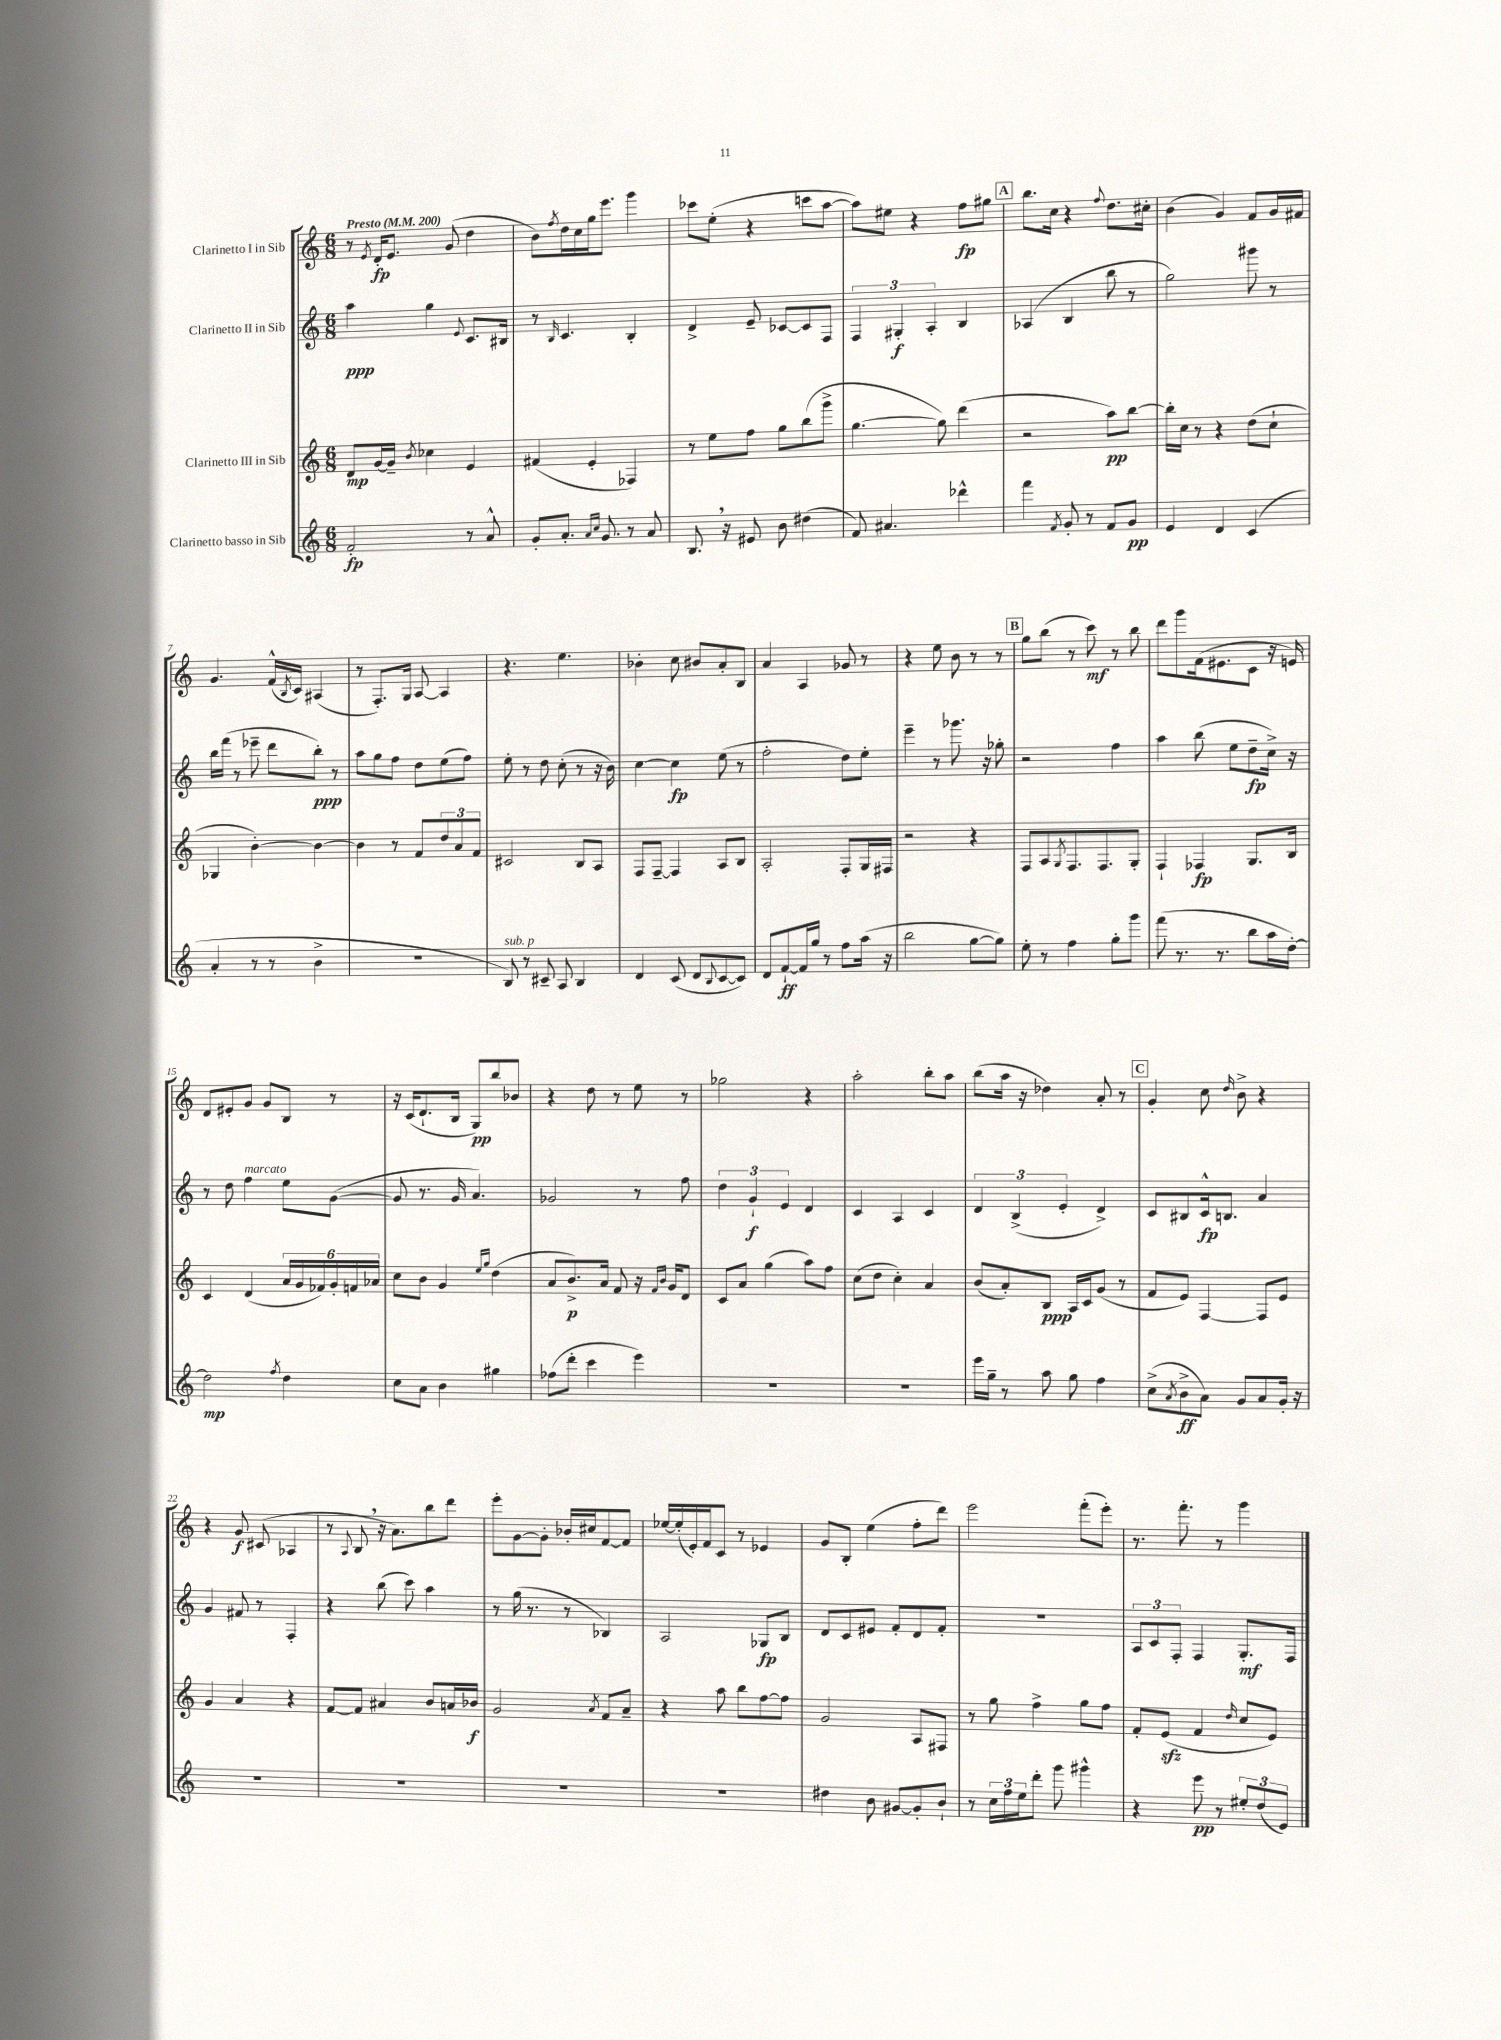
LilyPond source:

<<
\new StaffGroup <<
\new Staff = "s0" \with { instrumentName = "Clarinetto I in Sib" } {
    \clef treble \key c \major \numericTimeSignature \time 6/8 \tempo "Presto" 4 = 200
    r8 \acciaccatura { e'8 } d'16-.\fp e'8. g'8( d''4 |
    b'8) \acciaccatura { f''8 } d''16 c''16 g''16 e'''8. g'''4 |
    ces'''8 e''8-.( r4 c'''8 a''8~ |
    a''8) eis''8 r4 f''8\fp gis''8 |
    \mark \markup { \box "A" } b''8. c''16 r4 \appoggiatura { f''8 } d''8. cis''16-. |
    b'4( g'4) f'8 g'16 fis'16 |
    g'4. f'16-^( \acciaccatura { b8 } c'16) ais4( |
    r8 f8.-.) g16 a8~ a4 |
    r4. e''4. |
    bes'4-. c''8 bis'8 a'8-. b8 |
    a'4 a4 ges'8 r8 |
    r4 e''8 b'8 r8 r8 |
    \mark \markup { \box "B" } g''8 b''8( r8 c'''8\mf) r8 b''8 |
    d'''8 g'''8 f'16( eis'8. c'8 r16 e'16) |
    d'8 eis'8-. g'8 g'8 b8 r8 |
    r16 c'16( d'8.-! b16 g8\pp) b''8 bes'8 |
    r4 d''8 r8 e''8 r8 |
    ges''2 r4 |
    a''2-. b''8-. a''8 |
    b''8( a''16 r16 des''4) a'8-. r8 |
    \mark \markup { \box "C" } g'4-. c''8 \grace { d''16 } b'8-> r4 |
    r4 g'8\f cis'8( aes4 |
    r8 \appoggiatura { a8 } b8 \breathe r16 a'8.) b''8 d'''8 |
    e'''8-. g'8~ g'8-. bes'16-. cis''16 f'8~ f'8 |
    ees''16~ ees''16-.( e'16-.) f'16 c'8 r8 ees'4 |
    g'8 b8-. e''4( f''8-. d'''8) |
    e'''2 f'''8-.( e'''8-.) |
    r8. f'''8.-. r8 g'''4 \bar "|." |
}
\new Staff = "s1" \with { instrumentName = "Clarinetto II in Sib" } {
    \clef treble \key c \major \numericTimeSignature \time 6/8
    a''4\ppp g''4 \appoggiatura { e'8 } c'8. bis16 |
    r8 \grace { b16 } c'4. b4-. |
    d'4-> e'8-- ces'8~ ces'8 f8 |
    \tuplet 3/2 { f4 gis4-.\f a4-. } b4 |
    \mark \markup { \box "A" } aes4( b4 b''8 r8 |
    g''2) gis'''8 r8 |
    b''16 f'''16( r8 ees'''8-- d'''8 b''8-.\ppp) r8 |
    a''8 g''8 f''8 d''8 e''8( f''8) |
    e''8-. r8 d''8 c''8-.( r8 r16 b'16) |
    c''4~ c''4\fp e''8( r8 |
    f''2-. d''8) e''8-. |
    e'''4-- r8 ges'''8. r16 ges''8-. |
    \mark \markup { \box "B" } r2 f''4 |
    a''4 b''8( e''8 d''8--\fp c''16->) r16 |
    r8 d''8 f''4^\markup { \italic "marcato" } e''8 g'8~( |
    g'8 r8. g'16 a'4.) |
    ges'2 r8 f''8 |
    \tuplet 3/2 { d''4 g'4-!\f e'4 } d'4 |
    c'4 a4 c'4 |
    \tuplet 3/2 { d'4 b4->( e'4-. } d'4->) |
    \mark \markup { \box "C" } c'8 bis8 c'16-^\fp b8. a'4 |
    g'4 fis'8 r8 f4-. |
    r4 b''8( c'''8) a''4 |
    r8 g''16( r8. r8 bes4) |
    a2 ges8\fp b8 |
    d'8 c'8 eis'8 f'8-. d'8 f'8-. |
    R2. |
    \tuplet 3/2 { a8 c'8 f8-. } f4 g8.-.\mf f16 \bar "|." |
}
\new Staff = "s2" \with { instrumentName = "Clarinetto III in Sib" } {
    \clef treble \key c \major \numericTimeSignature \time 6/8
    d'8\mp g'16~ g'16-- \acciaccatura { b'8 } ces''4 e'4 |
    fis'4( e'4-. fes4) |
    r8 e''8 f''8 g''8 b''8( g'''8-> |
    g''4.~ g''8) d'''4( |
    \mark \markup { \box "A" } r2 a''8\pp) b''8~ |
    b''16-. c''16 r8 r4 d''8( c''8-! |
    ges4 b'4~-.) b'4~ |
    b'4 r8 f'8 \tuplet 3/2 { d''8 a'8 f'8 } |
    cis'2 b8 a8 |
    f8 f8~-- f4 a8 b8 |
    a2-. f8-. g16 fis16 |
    r2 r4 |
    \mark \markup { \box "B" } f8 a8 \acciaccatura { g8 } f8. f8. g8-. |
    f4-! fes4\fp g8. b16 |
    c'4 d'4( \tuplet 6/4 { a'16 g'16 fes'16) g'16-. f'16 aes'16 } |
    c''8 b'8 g'4 \grace { e''16 g''16 } d''4( |
    a'8 b'8.->\p) a'16 f'8 r16 \grace { f'16 b'16 } g'16 d'8 |
    c'8 a'8 g''4( a''8) f''8 |
    c''8( d''8 c''4-.) a'4 |
    b'8( a'8-.) b8\ppp a16 c'16 g'8( r8 |
    \mark \markup { \box "C" } f'8 e'8) f4~ f8 e'8 |
    g'4 a'4 r4 |
    f'8~ f'8 ais'4 b'8 a'16 bes'16\f |
    g'2 \acciaccatura { a'8 } f'8 a'8-- |
    r4 a''8 b''8 f''8~ f''8 |
    g'2 a8 fis8 |
    r8 g''8 f''4-> g''8 f''8 |
    f'8-. e'8\sfz( f'4 \grace { d''16 } c''8 e'8) \bar "|." |
}
\new Staff = "s3" \with { instrumentName = "Clarinetto basso in Sib" } {
    \clef treble \key c \major \numericTimeSignature \time 6/8
    f'2-.\fp r8 a'8-^ |
    g'8-. a'8.-. \grace { a'16 c''16 } g'8. r8 a'8 |
    b8. \breathe r16 eis'8 b'8 dis''4( |
    f'8) ais'4. des'''4-^ |
    \mark \markup { \box "A" } f'''4 \acciaccatura { f'8 } g'8-. r8 f'8 g'8\pp |
    e'4 d'4 c'4( |
    a'4-. r8 r8 b'4-> |
    R2. |
    b8^\markup { \italic "sub. p" }) r8 cis'8-- a8 b4 |
    d'4 c'8( d'8 \appoggiatura { b8 } c'8~ c'8) |
    d'8 f'8~-!\ff f'16 g''16 r8 f''8 a''16( r16 |
    b''2 g''8~ g''8) |
    \mark \markup { \box "B" } e''8-. r8 f''4 g''8-. g'''8 |
    f'''8( r8. r8. b''8 a''16 d''16~-.) |
    d''2\mp \acciaccatura { f''8 } d''4 |
    c''8 a'8 b'4 gis''4 |
    fes''8( d'''8-. c'''4 e'''4) |
    R2. |
    R2. |
    e'''16 g''16-- r8 a''8 g''8 f''4 |
    \mark \markup { \box "C" } c''8->( \acciaccatura { a'8 } b'8->\ff a'8) g'8 a'8 g'16-. r16 |
    R2. |
    R2. |
    R2. |
    R2. |
    dis''4 b'8 gis'8~ gis'8-. b'8-! |
    r8 \tuplet 3/2 { c''16 f''16 e''16 } d'''8-. g'''8 gis'''4-^ |
    r4 e'''8\pp r8 \tuplet 3/2 { eis''8-. d''8( e'8) } \bar "|." |
}
>>
>>
